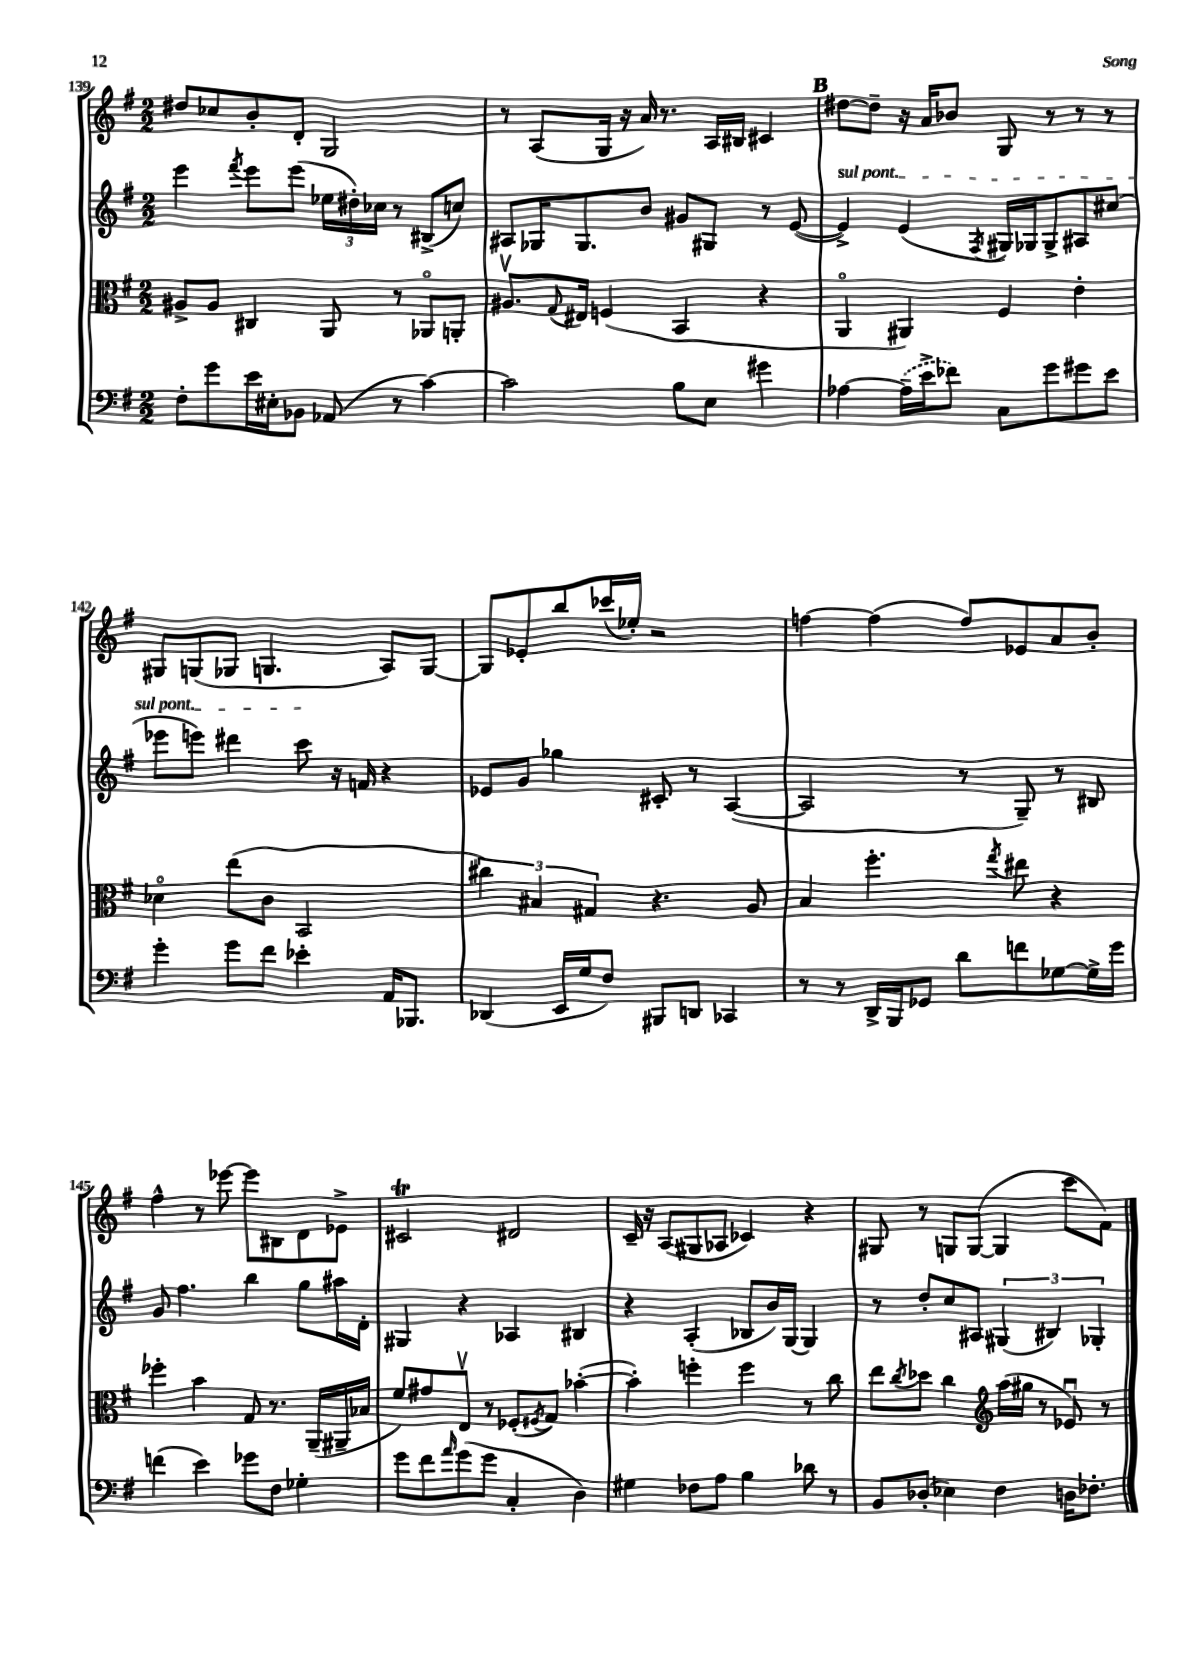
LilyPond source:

<<
\new StaffGroup <<
\new Staff = "s0" {
    \clef treble \key g \major \numericTimeSignature \time 2/2
    dis''8 ces''8 b'8-. d'8-. g2 |
    r8 a8( g16 r16 a'16) r8. a16 bis16 cis'4 |
    \mark \markup { \bold "B" } dis''8~ dis''8-- r16 a'16 bes'8 g8 r8 r8 r8 |
    gis8 g8( ges8 g4. a8) g8~ |
    g8 ees'8-. b''8 ces'''16( ees''16-.) r2 |
    f''4~ f''4( f''8) ees'8 a'8 b'8-. |
    fis''4-^ r8 ees'''8~ ees'''8 bis8 d'8 ees'8-> |
    cis'2\trill dis'2 |
    c'16-- r16 a8( gis8 aes8 ces'4) r4 |
    gis8 r8 g8 g8~( g4 c'''8 fis'8) \bar "|." |
}
\new Staff = "s1" {
    \clef treble \key g \major \numericTimeSignature \time 2/2
    e'''4 \acciaccatura { fis'''8 } e'''8 e'''8( \tuplet 3/2 { ees''16 dis''16-.) ces''16 } r8 bis8->( c''8) |
    ais8 ges16 ges8. b'8 gis'8 gis8 r8 e'8~( |
    \mark \markup { \bold "B" } \once \override TextSpanner.bound-details.left.text = \markup { \italic "sul pont." } e'4->\startTextSpan) e'4( \acciaccatura { fis8 } gis16) ges16 ges8-> ais8 cis''8( |
    ees'''8 e'''8) dis'''4 c'''8\stopTextSpan r16 f'16 r4 |
    ees'8 g'8 ges''4 cis'8-. r8 a4~( |
    a2 r8 g8--) r8 bis8 |
    g'8 fis''4. b''4 g''8 ais''16 d'16-. |
    gis4 r4 aes4 bis4 |
    r4 a4-.( bes8 b'16) g16~ g4 |
    r8 d''8-. c''8 ais8 \tuplet 3/2 { gis4( bis4) ges4-. } \bar "|." |
}
\new Staff = "s2" {
    \clef alto \key g \major \numericTimeSignature \time 2/2
    ais8-> ais8 cis4 a,8 r8 aes,8\flageolet a,8-. |
    ais8.\upbow \appoggiatura { g8 } eis16 f4( b,4 r4 |
    \mark \markup { \bold "B" } a,4\flageolet ais,4) fis4 e'4-. |
    des'4\flageolet e''8( c'8 b,2 |
    \tuplet 3/2 { cis''4) bis4 gis4 } r4. a8 |
    b4 fis''4.-. \acciaccatura { g''8 } eis''8 r4 |
    fes''4-. b'4 g8 r8. a,16--( ais,16-- bes16 |
    fis'8) gis'8 e8\upbow r8 fes8-.( \acciaccatura { fis8 } g8) bes'4~-.( |
    bes'4-.) f''4-. f''4 r8 c''8 |
    e''8 \acciaccatura { c''8 } des''8 c''4 \clef treble a''16( gis''16 r8 ees'8\downbow) r8 \bar "|." |
}
\new Staff = "s3" {
    \clef bass \key g \major \numericTimeSignature \time 2/2
    fis8-. g'8 e'16 eis16-. bes,8 aes,8( r8 c'4~) |
    c'2 b8 e8 gis'4 |
    \mark \markup { \bold "B" } aes4~ \once \slurDashed aes16--( e'16-> fes'8) c8 g'8 gis'8 e'8 |
    g'4-. g'8 fis'8 ees'4-. a,16 bes,,8. |
    des,4( e,16 g16 fis8) bis,,8 d,8 ces,4 |
    r8 r8 d,16-> b,,16 ges,8 d'8 f'8 ges8~ ges16-> g'16 |
    f'4( e'4) ges'8 fis8 ges4-. |
    g'8 fis'8 \grace { a'16 } g'8( g'8 c4-. d4) |
    gis4 fes8 a8 b4 des'8 r8 |
    b,8 des8-.( ees4) fis4 d16 fes8.-. \bar "|." |
}
>>
>>
\layout { \context { \Score currentBarNumber = #139 } }
